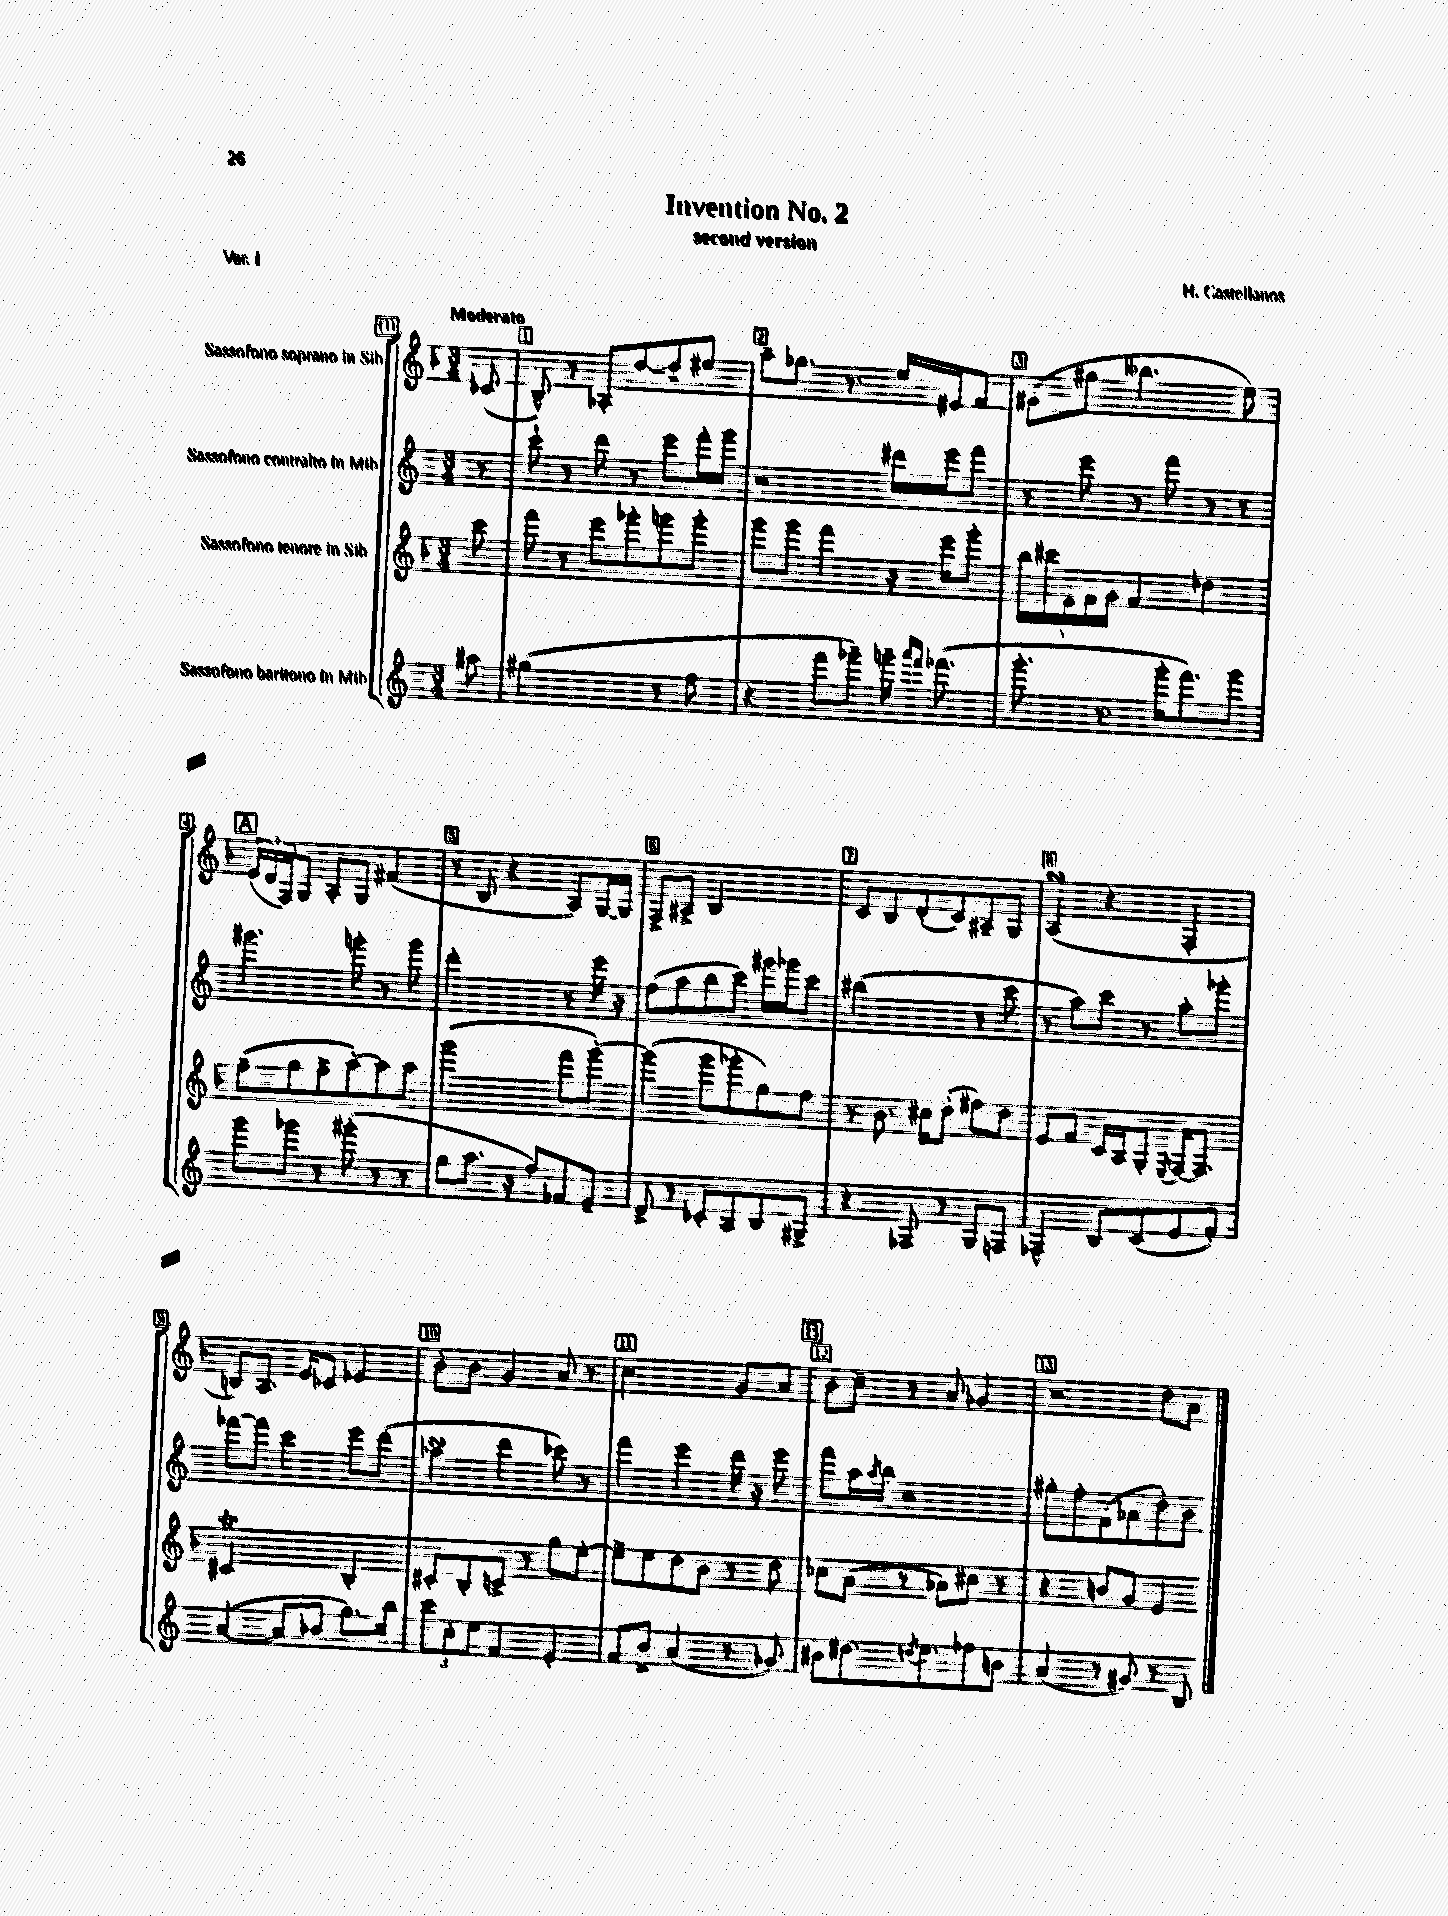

**kern	**kern	**kern	**kern
*part4	*part3	*part2	*part1
*staff4	*staff3	*staff2	*staff1
*I"Sassofono baritono in Mib	*I"Sassofono tenore in Sib	*I"Sassofono contralto in Mib	*I"Sassofono soprano in Sib
*clefG2	*clefG2	*clefG2	*clefG2
*k[]	*k[b-]	*k[]	*k[b-]
*M3/4	*M3/4	*M3/4	*M3/4
=	=	=	=
!	!	!	!LO:TX:a:B:t=Moderato
8aa#X\	8ccc\	8r	(8c-X/
=1	=1	=1	=1
(2gg#X\	8fff\	8ccc`\	8B-^^/)
.	8r	8r	8r
.	8eee\L	8ddd\	8A-X'/L
.	8ggg-X'\	8r	[8dd/
8r	8gggn\	8eee\L	8dd~/]
8ff\	8ggg'\J	16fff'\L	8ee#X/J
.	.	16ggg\JJ	.
=2	=2	=2	=2
4r	8ggg\L	2r	8aa~\L
.	8ggg\J	.	8.gg-X\J
8fff\L	4fff\	.	.
.	.	.	8.r
8ggg-X~\J)	.	.	.
16gggn~\	16r	16ddd#X\LL	16ee/LL
16qqaaa/LL	.	.	.
16qqfff/JJ	.	.	.
(8.fff-X\	16eee\KL	16eee\J	16e#X/J
.	8ggg'\J	8fff\J	8f/J
=3	=3	=3	=3
8.ggg'\	20bb-\LL	8r	(8g#X\L
.	20ccc#X\	.	.
.	20e\	.	.
.	.	8eee\	8gg#X\J
.	20f\	.	.
8.r	.	.	.
.	20g\JJ	.	.
.	4f/	8r	4.bb--X\
16ggg'\KL	.	8fff\	.
8.fff\)	.	.	.
.	4dd-X\	8r	.
8ggg\J	.	8r	8ee\)
!!LO:LB:g=z
!!LO:REH:place=s1:t=A
=4	=4	=4	=4
8ggg\L	(8ff~\L	4.ggg#X\	(24e/LL
.	.	.	24d/
.	.	.	24F/J)
8ggg-X\J	8gg\	.	8G/J
8r	8ff^\	.	8A'/L
(8ggg#X'\	[8aa'\)	8gggn'\	8G/J
8r	8aa\]	8r	(4f#X/
8r	8aa\J	8ggg\	.
=5	=5	=5	=5
8gg\L	(2ggg\	2ddd'\	8r
8.aa\J	.	.	8B-/
.	.	.	4r
16r	.	.	.
8ff/L)	.	.	.
8f-X/	8fff\L	8r	8A/L)
8e~/J	[8ggg'\J)	16eee\	[16G/L
.	.	16r	16G/JJ]
=6	=6	=6	=6
8d^/	(4ggg\]	(8ff\L	8F^/L
8r	.	8aa\	8A#X^/J
8c-X'/L	8ggg\L	8bb\	2B-/
8A/	8ggg-X'\	8ccc\J)	.
8B/	8gg\)	16ggg#X\LL	.
.	.	16ggg-X\J	.
8G#X^/J	8ff\J	8ccc\J	.
=7	=7	=7	=7
4r	8r	(2bb#X\	8c/L
.	8.b-\	.	8B-/
8F-X/	.	.	(8d'/
.	16cc#X\KL	.	.
8r	(8dd'\J	.	8c/)
8G/L	8ff#X\L)	8r	8A#X~/
8Fn/J	8dd\J	8ccc\	8G/J
=8	=8	=8	=8
4F-X^^/	8e/L	8r	(4AsSsS/
.	8f/J	8aa\L)	.
8B/L	16c/LL	8ccc\J	4r
.	16A/J	.	.
(8c/	8G'/J	8r	.
.	8qE/	.	.
8e/	[16F/KL	8aa'\L	4F'/
.	8.F/J]	.	.
8f'/J)	.	8ggg-X'\J	.
!!LO:LB:g=z
=9	=9	=9	=9
([4a/	2c#Xt/	[8fff-X\L	8Bn/L)
.	.	8fff-\J]	8.A/J
8a/L]	.	4ccc\	.
.	.	.	16e/KL
8b-X/J	.	.	8c-X/J
8.gg\L)	4B-'/	8eee\L	4e-X/
.	.	(8ddd\J	.
16bb\Jk	.	.	.
=10	=10	=10	=10
12ccc\L	8c#X'/L	4aa-XsSSs\	8b-'\L
12cc'\	.	.	.
.	8B-'/	.	8b-\J
12ee\J	.	.	.
4f/	8cn^/J	4ddd\	4g/
.	8r	.	.
4e'/	8gg\L	8ccc-X\)	8a/
.	[8ee'\J	8r	8r
=11	=11	=11	=11
8f/L	8ee^\L]	4fff\	2cc\
8b^/J	8ee\	.	.
(4a/	8dd\	4eee\	.
.	8b-\J	.	.
8r	8r	16ddd\	8g/L
.	.	16r	.
8g-X/)	8dd\	8eee\	8a/J
!!LO:REH:place=s1:t=B
=12	=12	=12	=12
8b#X\L	8cc-X\L	8fff\L	8b-\L
8.dd#X\	(8a\J	16aa\L	8cc~\J
.	.	8qaa/	.
.	.	16bb\JJ	.
.	8r	2r	8r
8qddn/	.	.	.
8.ee\	.	.	.
.	8a-X\L)	.	8a/
8ff-X\	8cc#X\J	.	4g-X/
8bn\J	8r	.	.
=13	=13	=13	=13
(4a/	4r	8gg#X'\L	2r
.	.	8ff'\	.
8r	8bn/L	(8f\	.
8g#X/)	8g/J	8a-X\	.
8r	4e/	8dd'\)	8dd\L
8B/	.	8b\J	8a\J
==	==	==	==
*-	*-	*-	*-
